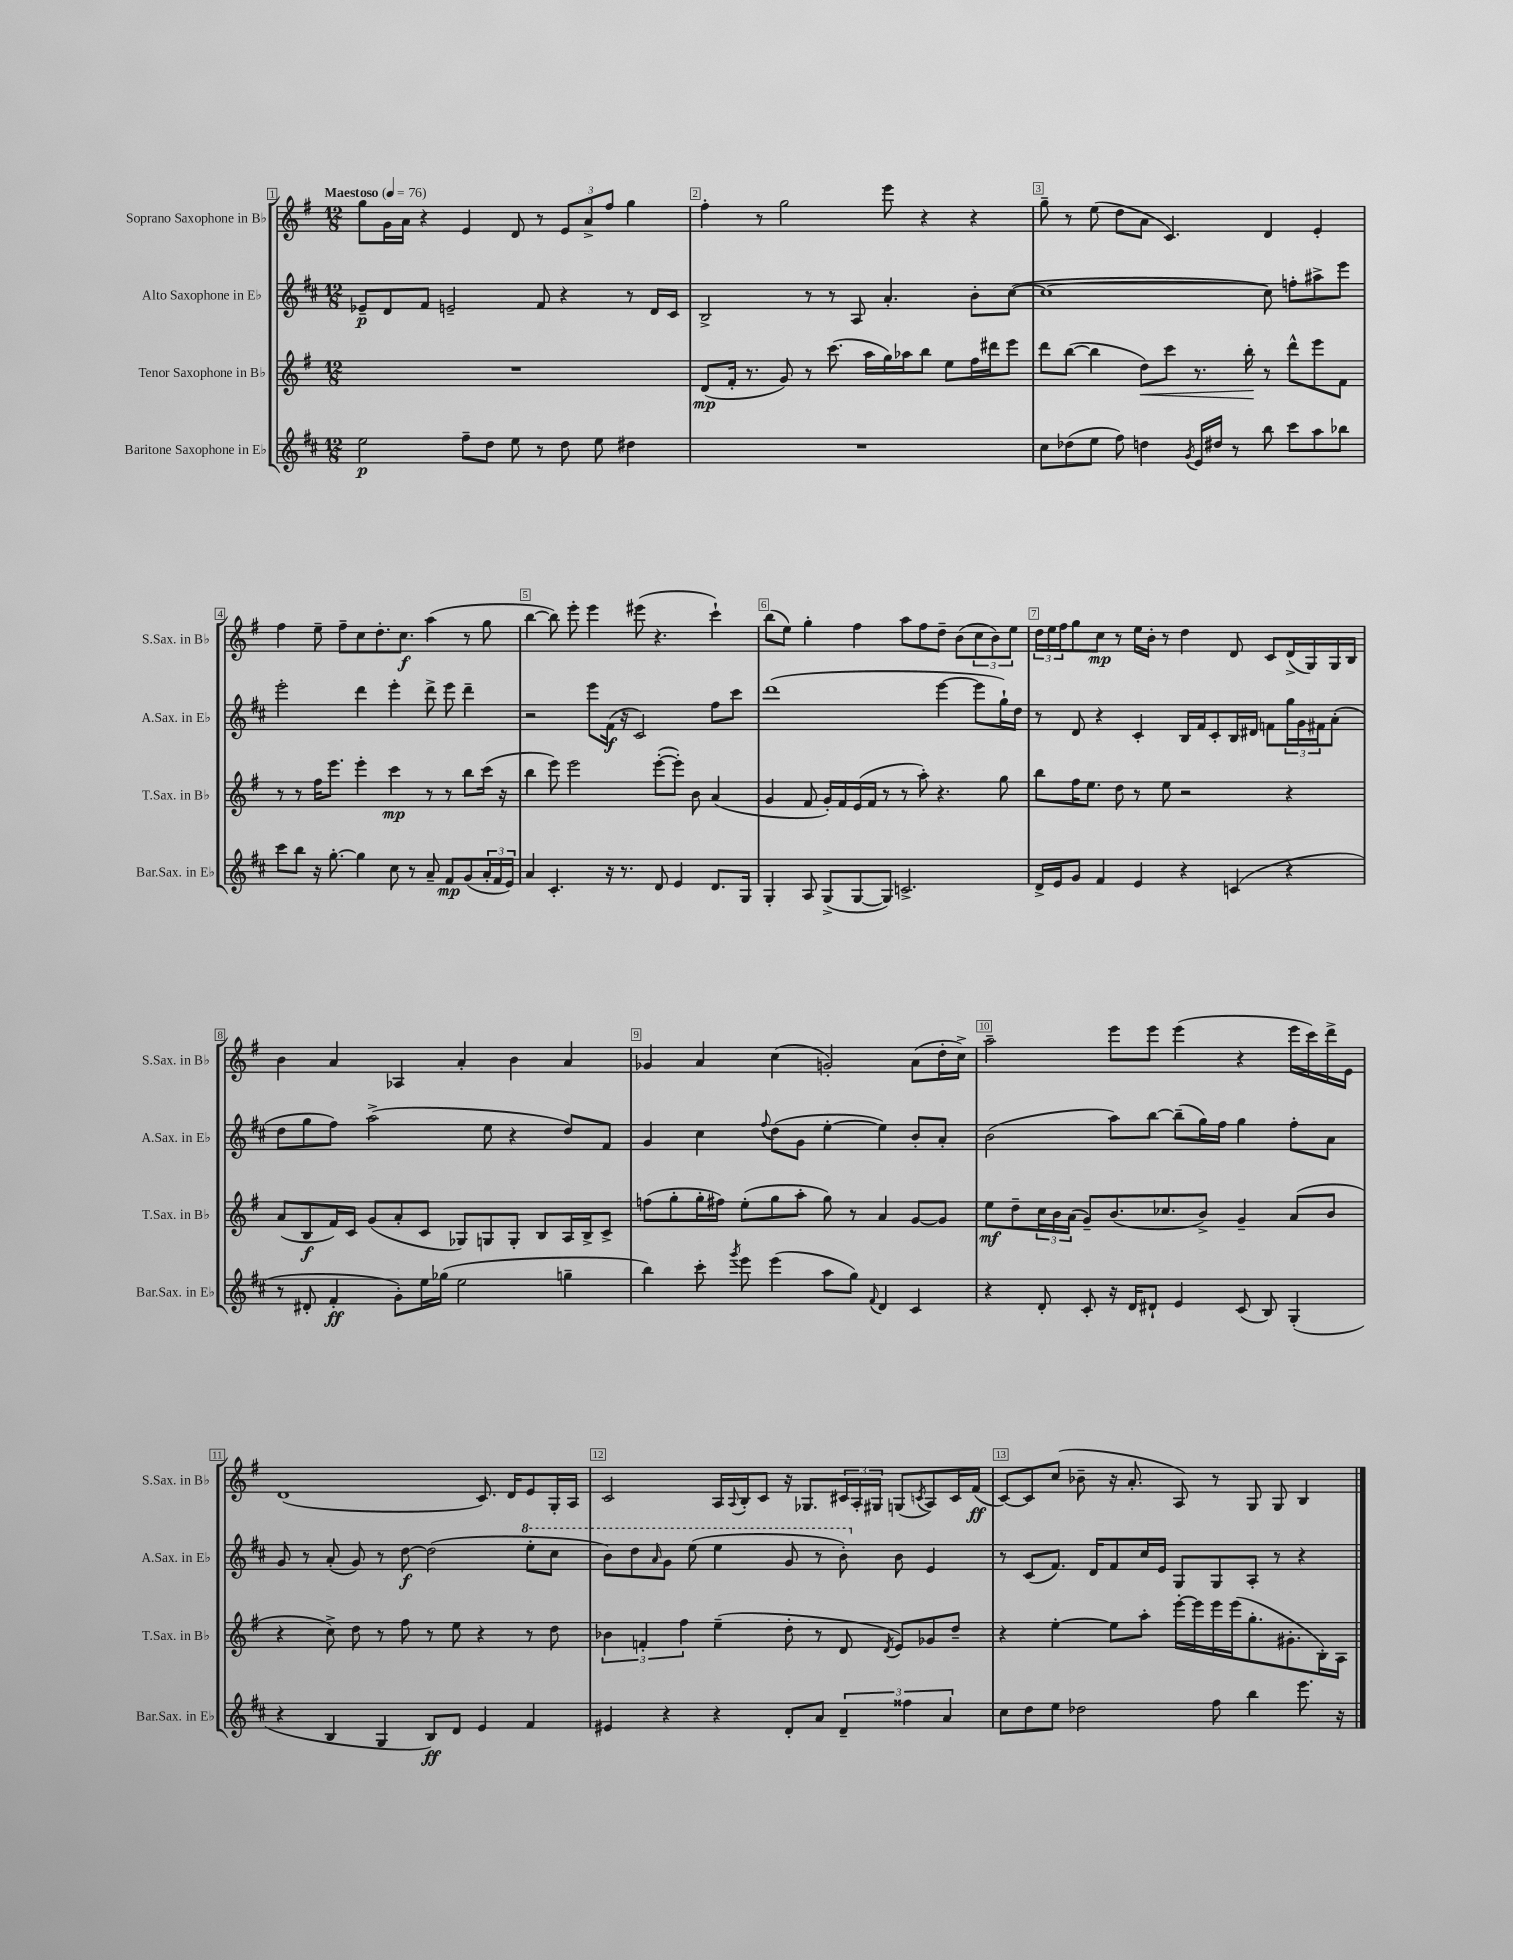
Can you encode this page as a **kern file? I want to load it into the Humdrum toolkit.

**kern	**dynam	**kern	**dynam	**kern	**dynam	**kern	**dynam
*part4	*part4	*part3	*part3	*part2	*part2	*part1	*part1
*staff4	*staff4	*staff3	*staff3	*staff2	*staff2	*staff1	*staff1
*I"Baritone Saxophone in E♭	*	*I"Tenor Saxophone in B♭	*	*I"Alto Saxophone in E♭	*	*I"Soprano Saxophone in B♭	*
*I'Bar.Sax. in E♭	*	*I'T.Sax. in B♭	*	*I'A.Sax. in E♭	*	*I'S.Sax. in B♭	*
*clefG2	*	*clefG2	*	*clefG2	*	*clefG2	*
*k[f#c#]	*	*k[f#]	*	*k[f#c#]	*	*k[f#]	*
*M12/8	*	*M12/8	*	*M12/8	*	*M12/8	*
*MM76	*	*MM76	*	*MM76	*	*MM76	*
=1	=1	=1	=1	=1	=1	=1	=1
!	!	!	!	!	!	!LO:TX:a:B:t=Maestoso	!
2ee\	p	1.r	.	8e-X~/L	p	8gg\L	.
.	.	.	.	8d/	.	16g\L	.
.	.	.	.	.	.	16a\JJ	.
.	.	.	.	8f#/J	.	4r	.
.	.	.	.	2en~/	.	.	.
8ff#~\L	.	.	.	.	.	4e/	.
8dd\J	.	.	.	.	.	.	.
8ee\	.	.	.	.	.	8d/	.
8r	.	.	.	8f#/	.	8r	.
8dd\	.	.	.	4r	.	12e/L	.
.	.	.	.	.	.	12a^/	.
8ee\	.	.	.	.	.	.	.
.	.	.	.	.	.	12ff#/J	.
4dd#X\	.	.	.	8r	.	4gg\	.
.	.	.	.	16d/LL	.	.	.
.	.	.	.	16c#/JJ	.	.	.
=2	=2	=2	=2	=2	=2	=2	=2
1.r	.	(8d/L	mp	2B^/	.	4ff#'\	.
.	.	16f#'/Jk	.	.	.	.	.
.	.	8.r	.	.	.	.	.
.	.	.	.	.	.	8r	.
.	.	8g/)	.	.	.	2gg\	.
.	.	8r	.	8r	.	.	.
.	.	(8.ccc\	.	8r	.	.	.
.	.	.	.	8A/	.	.	.
.	.	16aa\LL	.	.	.	.	.
.	.	16gg\)	.	4.a'/	.	8eee\	.
.	.	16aa-X\J	.	.	.	.	.
.	.	8bb\J	.	.	.	4r	.
.	.	8ee\L	.	.	.	.	.
.	.	16ff#\L	.	8b'\L	.	4r	.
.	.	16ddd#X\J	.	.	.	.	.
.	.	8eee\J	.	([8cc#\J	.	.	.
=3	=3	=3	=3	=3	=3	=3	=3
8cc#\L	.	8ddd\L	.	1cc#_	.	8gg~\	.
(8dd-X\	.	([8bb\J	.	.	.	8r	.
8ee\J	.	4bb\]	.	.	.	(8ee\	.
8ff#\)	.	.	.	.	.	8dd\L	.
!	!	!	!LO:HP:b	!	!	!	!
4ddn\	.	8dd\L)	<	.	.	8a\J	.
.	.	8ccc\J	.	.	.	4.c/)	.
8qg/	.	.	.	.	.	.	.
16e/LL	.	8.r	.	.	.	.	.
16dd#X/JJ	.	.	.	.	.	.	.
8r	.	.	.	.	.	.	.
.	.	16bb'\	.	.	.	.	.
8bb\	.	8r	[	8cc#\])	.	4d/	.
8ccc#\L	.	8ddd^^\L	.	8ffn'\L	.	.	.
8aa\	.	8eee\	.	8aa#X^\	.	4e'/	.
8bb-X\J	.	8f#\J	.	8eee\J	.	.	.
!!LO:LB:g=z
=4	=4	=4	=4	=4	=4	=4	=4
8ccc#\L	.	8r	.	2eee'\	.	4ff#\	.
8bb\J	.	8r	.	.	.	.	.
16r	.	16ff#\KL	.	.	.	8ee~\	.
[8.gg'\	.	8.eee\J	.	.	.	.	.
.	.	.	.	.	.	8ff#~\L	.
4gg\]	.	4eee'\	.	4ddd\	.	8cc\	.
.	.	.	.	.	.	8.dd'\	.
8cc#\	.	4ccc\	mp	4eee'\	.	.	.
.	.	.	.	.	.	8.cc\J	f
8r	.	.	.	.	.	.	.
8a~/	.	8r	.	8ddd^\	.	(4aa\	.
8f#/L	mp	8r	.	8eee\	.	.	.
(8g/	.	8bb\L	.	4ddd~\	.	8r	.
24a'/L	.	(16ccc\Jk	.	.	.	8gg\	.
24f#/	.	.	.	.	.	.	.
.	.	16r	.	.	.	.	.
24e/JJ)	.	.	.	.	.	.	.
=5	=5	=5	=5	=5	=5	=5	=5
4a/	.	4bb\	.	2r	.	[4bb\	.
4.c#'/	.	8eee\)	.	.	.	8bb\])	.
.	.	2eee\	.	.	.	8eee'\	.
.	.	.	.	8eee\L	.	4eee\	.
16r	.	.	.	(16f#\Jk	f	.	.
8.r	.	.	.	16r	.	.	.
.	.	.	.	2c#/)	.	(8eee#X\	.
8d/	.	([8eee'\L	.	.	.	4.r	.
4e/	.	8eee'\J])	.	.	.	.	.
.	.	8b\	.	.	.	.	.
8.d/L	.	(4a/	.	8ff#\L	.	4ccc`\)	.
.	.	.	.	8ccc#\J	.	.	.
16G/Jk	.	.	.	.	.	.	.
=6	=6	=6	=6	=6	=6	=6	=6
4G'/	.	4g/	.	(1ddd	.	(8bb\L	.
.	.	.	.	.	.	8ee\J)	.
8A/	.	8f#/	.	.	.	4gg'\	.
(8G^/L	.	16g'/LL)	.	.	.	.	.
.	.	16f#/	.	.	.	.	.
[8G/	.	(16e/	.	.	.	4ff#\	.
.	.	16f#/JJ	.	.	.	.	.
8G/J])	.	8r	.	.	.	.	.
2.cn^/	.	8r	.	.	.	8aa\L	.
.	.	8aa'\)	.	.	.	8ff#\	.
.	.	4.r	.	[4eee\	.	8dd~\J	.
.	.	.	.	.	.	(8b\L	.
.	.	.	.	8eee\L]	.	12cc\	.
.	.	.	.	.	.	12b\)	.
.	.	8gg\	.	16gg`\L)	.	.	.
.	.	.	.	.	.	12ee\J	.
.	.	.	.	16dd\JJ	.	.	.
=7	=7	=7	=7	=7	=7	=7	=7
16d^/LL	.	8bb\L	.	8r	.	24dd\LL	.
.	.	.	.	.	.	24ee\	.
16e/J	.	.	.	.	.	.	.
.	.	.	.	.	.	24ff#\J	.
8g/J	.	16ff#\K	.	8d/	.	8gg\	.
.	.	8.ee\J	.	.	.	.	.
4f#/	.	.	.	4r	.	8cc\J	mp
.	.	8dd\	.	.	.	8r	.
4e/	.	8r	.	4c#'/	.	16ee\LL	.
.	.	.	.	.	.	16b'\JJ	.
.	.	8ee\	.	.	.	8r	.
4r	.	2r	.	16B/LL	.	4dd\	.
.	.	.	.	16f#/J	.	.	.
.	.	.	.	8c#'/	.	.	.
(4cn/	.	.	.	16B/L	.	8d/	.
.	.	.	.	16d#X/JJ	.	.	.
.	.	.	.	8fn\L	.	8c/L	.
4r	.	4r	.	24gg\L	.	(16d^/L	.
.	.	.	.	24g\	.	.	.
.	.	.	.	.	.	16G/)	.
.	.	.	.	24f#X\J	.	.	.
.	.	.	.	(8a'\J	.	16G/	.
.	.	.	.	.	.	16B/JJ	.
!!LO:LB:g=z
=8	=8	=8	=8	=8	=8	=8	=8
8r	.	(8a/L	.	8dd\L	.	4b\	.
8d#X'/	.	8B/	f	8gg\	.	.	.
4f#'/	ff	16f#/L)	.	8ff#\J)	.	4a/	.
.	.	16c/JJ	.	.	.	.	.
.	.	(8g/L	.	(2aa^\	.	.	.
8g'\L)	.	8a'/	.	.	.	4A-X/	.
16ee\L	.	8c/J	.	.	.	.	.
(16gg-X\JJ	.	.	.	.	.	.	.
2ee\	.	8G-X/L)	.	.	.	4a'/	.
.	.	8Gn/	.	8ee\	.	.	.
.	.	8G'/J	.	4r	.	4b\	.
.	.	8B/L	.	.	.	.	.
4ggn~\	.	16A/L	.	8dd/L)	.	4a/	.
.	.	16B^/J	.	.	.	.	.
.	.	8c^/J	.	8f#/J	.	.	.
=9	=9	=9	=9	=9	=9	=9	=9
4bb\)	.	(8ffn\L	.	4g/	.	4g-X/	.
.	.	8gg'\	.	.	.	.	.
8ccc#'\	.	16gg'\L	.	4cc#\	.	4a/	.
.	.	16ff#X\JJ)	.	.	.	.	.
8qggg/	.	.	.	.	.	.	.
8eee\	.	(8ee'\L	.	.	.	.	.
.	.	.	.	8qqff#/	.	.	.
(4eee\	.	8gg\	.	(8dd\L	.	(4cc\	.
.	.	8aa'\J	.	8g\J	.	.	.
8aa\L	.	8gg\)	.	[4ee'\	.	2gn'/)	.
8gg\J)	.	8r	.	.	.	.	.
8qqf#/	.	.	.	.	.	.	.
4d/	.	4a/	.	4ee\])	.	.	.
4c#/	.	[8g/L	.	8b'/L	.	(8a\L	.
.	.	8g/J]	.	8a'/J	.	16dd'\L	.
.	.	.	.	.	.	16cc^\JJ)	.
=10	=10	=10	=10	=10	=10	=10	=10
4r	.	8ee\L	mf	(2b\	.	2aa~\	.
.	.	8dd~\	.	.	.	.	.
8d'/	.	24cc\L	.	.	.	.	.
.	.	24b\	.	.	.	.	.
.	.	(24a\JJ	.	.	.	.	.
8c#'/	.	8g~/L)	.	.	.	.	.
16r	.	(8.b/	.	8aa\L)	.	8eee\L	.
16d/KL	.	.	.	.	.	.	.
8d#X`/J	.	.	.	[8bb\J	.	8eee\J	.
.	.	8.cc-X/	.	.	.	.	.
4e/	.	.	.	(8bb~\L]	.	(4eee\	.
.	.	8b^/J)	.	16gg\L)	.	.	.
.	.	.	.	16ff#\JJ	.	.	.
(8c#/	.	4g~/	.	4gg\	.	4r	.
8B/)	.	.	.	.	.	.	.
(4G'/	.	(8a/L	.	8ff#'\L	.	16eee\LL	.
.	.	.	.	.	.	16ccc\)	.
.	.	8b/J	.	8a\J	.	16ddd^\	.
.	.	.	.	.	.	16e\JJ	.
!!LO:LB:g=z
=11	=11	=11	=11	=11	=11	=11	=11
4r	.	4r	.	8g/	.	(1d	.
.	.	.	.	8r	.	.	.
4B/	.	8cc^\)	.	(8a'/	.	.	.
.	.	8dd\	.	8g/)	.	.	.
4G/	.	8r	.	8r	.	.	.
.	.	8ff#\	.	[8dd\	f	.	.
8B/L)	ff	8r	.	(2dd\]	.	.	.
8d/J	.	8ee\	.	.	.	.	.
4e/	.	4r	.	.	.	8.c/)	.
.	.	.	.	.	.	16d/KL	.
*	*	*	*	*8va	*	*	*
4f#/	.	8r	.	8eee'\L	.	8e/	.
.	.	8dd\	.	8ccc#\J	.	16G'/L	.
.	.	.	.	.	.	16A/JJ	.
=12	=12	=12	=12	=12	=12	=12	=12
4e#X/	.	6b-X\	.	8bb\L)	.	2c/	.
.	.	.	.	8ddd\	.	.	.
.	.	6fn'/	.	.	.	.	.
.	.	.	.	16qqaa/	.	.	.
4r	.	.	.	8gg\J	.	.	.
.	.	6ff#\	.	.	.	.	.
.	.	.	.	(8eee\	.	.	.
4r	.	(4ee~\	.	4eee\	.	16A/LL	.
.	.	.	.	.	.	8qqA/	.
.	.	.	.	.	.	16B'/J	.
.	.	.	.	.	.	8c/J	.
8d'/L	.	8dd'\	.	8gg/	.	16r	.
.	.	.	.	.	.	8.G-X/L	.
8a/J	.	8r	.	8r	.	.	.
6d~/	.	8d/	.	8bb'\)	.	24c#X/L	.
.	.	.	.	.	.	24A'/	.
.	.	.	.	.	.	24G#X/JJ	.
.	.	8qd/	.	.	.	.	.
*	*	*	*	*X8va	*	*	*
.	.	8e/L)	.	8b\	.	(8Gn/L	.
6ff##X\	.	.	.	.	.	.	.
.	.	.	.	.	.	8qcn/	.
.	.	8g-X/	.	4e/	.	8A/)	.
6a/	.	.	.	.	.	.	.
.	.	8dd~/J	.	.	.	16c/L	.
.	.	.	.	.	.	(16f#/JJ	ff
=13	=13	=13	=13	=13	=13	=13	=13
8cc#\L	.	4r	.	8r	.	[8c/L)	.
8dd\	.	.	.	(8c#/L	.	8c/]	.
8ee\J	.	[4ee'\	.	8.f#/J)	.	(8cc/J	.
2dd-X\	.	.	.	.	.	8b-X~\	.
.	.	.	.	16d/KL	.	.	.
.	.	8ee\L]	.	8f#/	.	16r	.
.	.	.	.	.	.	8.a'/	.
.	.	8aa'\J	.	16cc#/L	.	.	.
.	.	.	.	16e/JJ	.	.	.
.	.	[16eee'\LL	.	8G/L	.	8A/)	.
.	.	16eee\]	.	.	.	.	.
8ff#\	.	16eee\	.	8G/	.	8r	.
.	.	(16eee\J	.	.	.	.	.
4bb\	.	8.gg'\	.	8A'/J	.	8G/	.
.	.	.	.	8r	.	8G/	.
.	.	8.g#X'\	.	.	.	.	.
8.eee\	.	.	.	4r	.	4B/	.
.	.	16B'\L)	.	.	.	.	.
16r	.	16A\JJ	.	.	.	.	.
==	==	==	==	==	==	==	==
*-	*-	*-	*-	*-	*-	*-	*-
